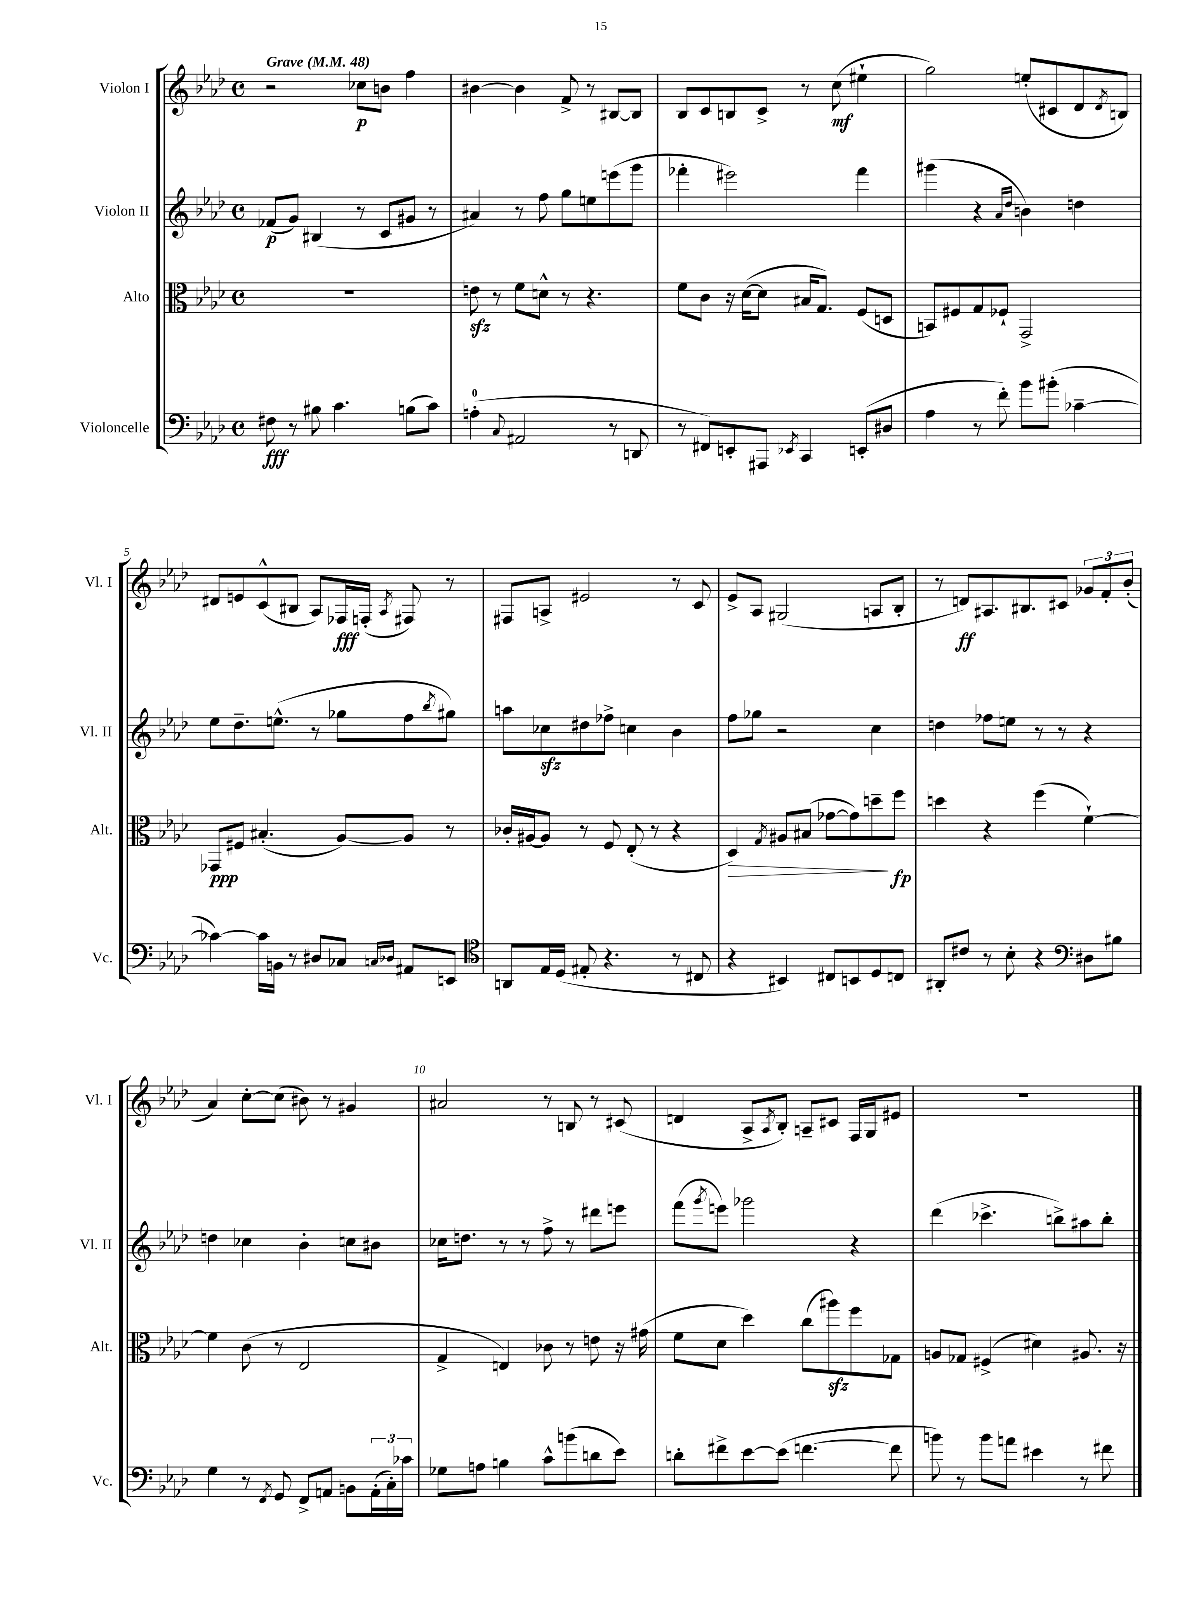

**kern	**dynam	**kern	**dynam	**kern	**dynam	**kern	**dynam
*part4	*part4	*part3	*part3	*part2	*part2	*part1	*part1
*staff4	*staff4	*staff3	*staff3	*staff2	*staff2	*staff1	*staff1
*I"Violoncelle	*	*I"Alto	*	*I"Violon II	*	*I"Violon I	*
*I'Vc.	*	*I'Alt.	*	*I'Vl. II	*	*I'Vl. I	*
*clefF4	*	*clefC3	*	*clefG2	*	*clefG2	*
*k[b-e-a-d-]	*	*k[b-e-a-d-]	*	*k[b-e-a-d-]	*	*k[b-e-a-d-]	*
*M4/4	*	*M4/4	*	*M4/4	*	*M4/4	*
*met(c)	*	*met(c)	*	*met(c)	*	*met(c)	*
*MM48	*	*MM48	*	*MM48	*	*MM48	*
=1	=1	=1	=1	=1	=1	=1	=1
!	!	!	!	!	!	!LO:TX:a:B:t=Grave	!
8F#X\	fff	1r	.	(8f-X/L	p	2r	.
8r	.	.	.	8g/J)	.	.	.
8B#X\	.	.	.	(4B#X/	.	.	.
4.c\	.	.	.	.	.	.	.
.	.	.	.	8r	.	8cc-X\L	p
.	.	.	.	8c/L	.	8bn\J	.
(8Bn\L	.	.	.	8g#X/J	.	4ff\	.
8c\J)	.	.	.	8r	.	.	.
=2	=2	=2	=2	=2	=2	=2	=2
(4An'\	.	8enzz\	.	4a#X/)	.	[4b#X\	.
.	.	8r	.	.	.	.	.
8qqC/	.	.	.	.	.	.	.
2AA#X/	.	8f\L	.	8r	.	4b#\]	.
.	.	8dn^^\J	.	8ff\	.	.	.
.	.	8r	.	8gg\L	.	8f^/	.
.	.	4.r	.	8een\	.	8r	.
8r	.	.	.	(8eeen\	.	[8B#X/L	.
8DDn/	.	.	.	8ggg\J	.	8B#/J]	.
=3	=3	=3	=3	=3	=3	=3	=3
8r	.	8f\L	.	4fff-X'\	.	8B-/L	.
8FF#X/L)	.	8c\J	.	.	.	8c/	.
8EEn'/	.	16r	.	2eee#X\)	.	8Bn/	.
.	.	([16d-\KL	.	.	.	.	.
8AAA#X/J	.	8d-\J]	.	.	.	8c^/J	.
8qEE-X/	.	.	.	.	.	.	.
4CC/	.	16B#X/KL	.	.	.	8r	.
.	.	8.G/J)	.	.	.	.	.
.	.	.	.	.	.	(8cc\	mf
(8EEn'/L	.	(8F/L	.	4fff-\	.	4ee#X`\	.
8D#X/J	.	8Dn/J	.	.	.	.	.
=4	=4	=4	=4	=4	=4	=4	=4
4A-\	.	8BBn/L)	.	(4ggg#X\	.	2gg\)	.
.	.	8F#X/	.	.	.	.	.
8r	.	8G/	.	4r	.	.	.
8f'\)	.	8F-X`/J	.	.	.	.	.
.	.	.	.	16qqa-/LL	.	.	.
.	.	.	.	16qqdd-/JJ	.	.	.
8b-\L	.	2GG^/	.	4bn\)	.	(8een'/L	.
(8b#X'\J	.	.	.	.	.	8c#X/	.
[4c-X~\	.	.	.	4ddn\	.	8d-/	.
.	.	.	.	.	.	8qd-/	.
.	.	.	.	.	.	8Bn/J)	.
!!LO:LB:g=z
=5	=5	=5	=5	=5	=5	=5	=5
4c-X\_)	.	8GG-X/L	ppp	8ee-\L	.	8d#X/L	.
.	.	8F#X/J	.	8.dd-~\	.	8en/	.
16c-\LL]	.	(4.B#X'/	.	.	.	(8c^^/	.
16BBn\JJ	.	.	.	(8.een^^\J	.	.	.
8r	.	.	.	.	.	8B#X/J	.
8D#X/L	.	.	.	8r	.	8A-/L)	.
8C-X/J	.	[8A-/L)	.	8gg-X\L	.	16F-X/L	fff
.	.	.	.	.	.	(16Fn'/JJ	.
16qqCn/LL	.	.	.	.	.	.	.
16qqD-X/JJ	.	.	.	.	.	8qA-/	.
8AA#X/L	.	8A-/J]	.	8ff\	.	8F#X/)	.
.	.	.	.	8qbb-/	.	.	.
8EEn/J	.	8r	.	8gg#X\J)	.	8r	.
=6	=6	=6	=6	=6	=6	=6	=6
*clefC4	*	*	*	*	*	*	*
8AAn/L	.	16c-X'/LL	.	8aan\L	.	8F#X/L	.
.	.	[16A#X/J	.	.	.	.	.
16E-/L	.	8A#/J]	.	8cc-Xzz\	.	8An^/J	.
(16D-/JJ	.	.	.	.	.	.	.
8E#X'/	.	8r	.	8dd#X\	.	2e#X/	.
4.r	.	8F/	.	8ff-X^\J	.	.	.
.	.	(8E-'/	.	4ccn\	.	.	.
.	.	8r	.	.	.	.	.
8r	.	4r	.	4b-\	.	8r	.
8C#X/	.	.	.	.	.	8c/	.
=7	=7	=7	=7	=7	=7	=7	=7
!	!	!	!LO:HP:b	!	!	!	!
4r	.	4D-/)	>	8ff\L	.	8e-^/L	.
.	.	.	.	8gg-X\J	.	8A-/J	.
.	.	8qG/	.	.	.	.	.
4BB#X/)	.	8A#X/L	.	2r	.	(2G#X/	.
.	.	(8B#X/J	.	.	.	.	.
8C#X/L	.	[8g-X\L	.	.	.	.	.
8BBn/	.	8g-\])	.	.	.	.	.
8D-/	.	8ddn~\	.	4cc\	.	8An/L	.
8Cn/J	.	8ff\J	] fp	.	.	8B-'/J	.
=8	=8	=8	=8	=8	=8	=8	=8
8AA#X'/L	.	4ddn\	.	4ddn\	.	8r	.
8c#X/J	.	.	.	.	.	8dn/L)	ff
8r	.	4r	.	8ff-X\L	.	8.A#X/	.
8B-'\	.	.	.	8een\J	.	.	.
.	.	.	.	.	.	8.B#X/	.
4r	.	(4ff\	.	8r	.	.	.
.	.	.	.	8r	.	8c#X/J	.
*clefF4	*	*	*	*	*	*	*
8D#X\L	.	[4f`\)	.	4r	.	12g-X/L	.
.	.	.	.	.	.	12f'/	.
8B#X\J	.	.	.	.	.	.	.
.	.	.	.	.	.	(12b-'/J	.
!!LO:LB:g=z
=9	=9	=9	=9	=9	=9	=9	=9
4G\	.	4f\]	.	4ddn\	.	4a-/)	.
8r	.	(8c\	.	4cc-X\	.	[8cc'\L	.
8qFF/	.	.	.	.	.	.	.
8GG/	.	8r	.	.	.	(8cc\J]	.
8FF^/L	.	2E-/	.	4b-'\	.	8b#X\)	.
8AAn/J	.	.	.	.	.	8r	.
8BBn\L	.	.	.	8ccn\L	.	4g#X/	.
(24AA'\L	.	.	.	8b#X\J	.	.	.
24C'\)	.	.	.	.	.	.	.
24c-X\JJ	.	.	.	.	.	.	.
=10	=10	=10	=10	=10	=10	=10	=10
8G-X\L	.	4G^/	.	16cc-X\KL	.	2a#X/	.
.	.	.	.	8.ddn\J	.	.	.
8An\J	.	.	.	.	.	.	.
4Bn\	.	4En/)	.	8r	.	.	.
.	.	.	.	8r	.	.	.
8c^^\L	.	8c-X\	.	8ff^\	.	8r	.
(8bn\	.	8r	.	8r	.	8Bn/	.
8dn\	.	8en\	.	8ddd#X\L	.	8r	.
8e-\J)	.	16r	.	8eeen\J	.	(8c#X/	.
.	.	(16g#X\	.	.	.	.	.
=11	=11	=11	=11	=11	=11	=11	=11
8dn'\L	.	8f\L	.	(8fff\L	.	4dn/	.
.	.	.	.	8qggg/	.	.	.
8f#X^\	.	8d-\J	.	8eeen\J)	.	.	.
[8e-\	.	4dd-\)	.	2ggg-X\	.	8A-^/L	.
.	.	.	.	.	.	8qA-/	.
(8e-\J]	.	.	.	.	.	8B-'/J)	.
[4.fn\	.	(8cc\L	.	.	.	8An~/L	.
.	.	8aa#Xzz\)	.	.	.	8c#X/J	.
.	.	8ff\	.	4r	.	16F/LL	.
.	.	.	.	.	.	16G/J	.
8f\]	.	8G-X\J	.	.	.	8e#X/J	.
=12	=12	=12	=12	=12	=12	=12	=12
8bn\)	.	8An/L	.	(4ddd-\	.	1r	.
8r	.	8G-X/J	.	.	.	.	.
8b\L	.	(4F#X^/	.	4.ccc-X^\	.	.	.
8an\J	.	.	.	.	.	.	.
4e#X\	.	4d#X\)	.	.	.	.	.
.	.	.	.	8bbn^\L)	.	.	.
8r	.	8.A#X/	.	8aa#X\	.	.	.
8f#X\	.	.	.	8bb'\J	.	.	.
.	.	16r	.	.	.	.	.
==	==	==	==	==	==	==	==
*-	*-	*-	*-	*-	*-	*-	*-
